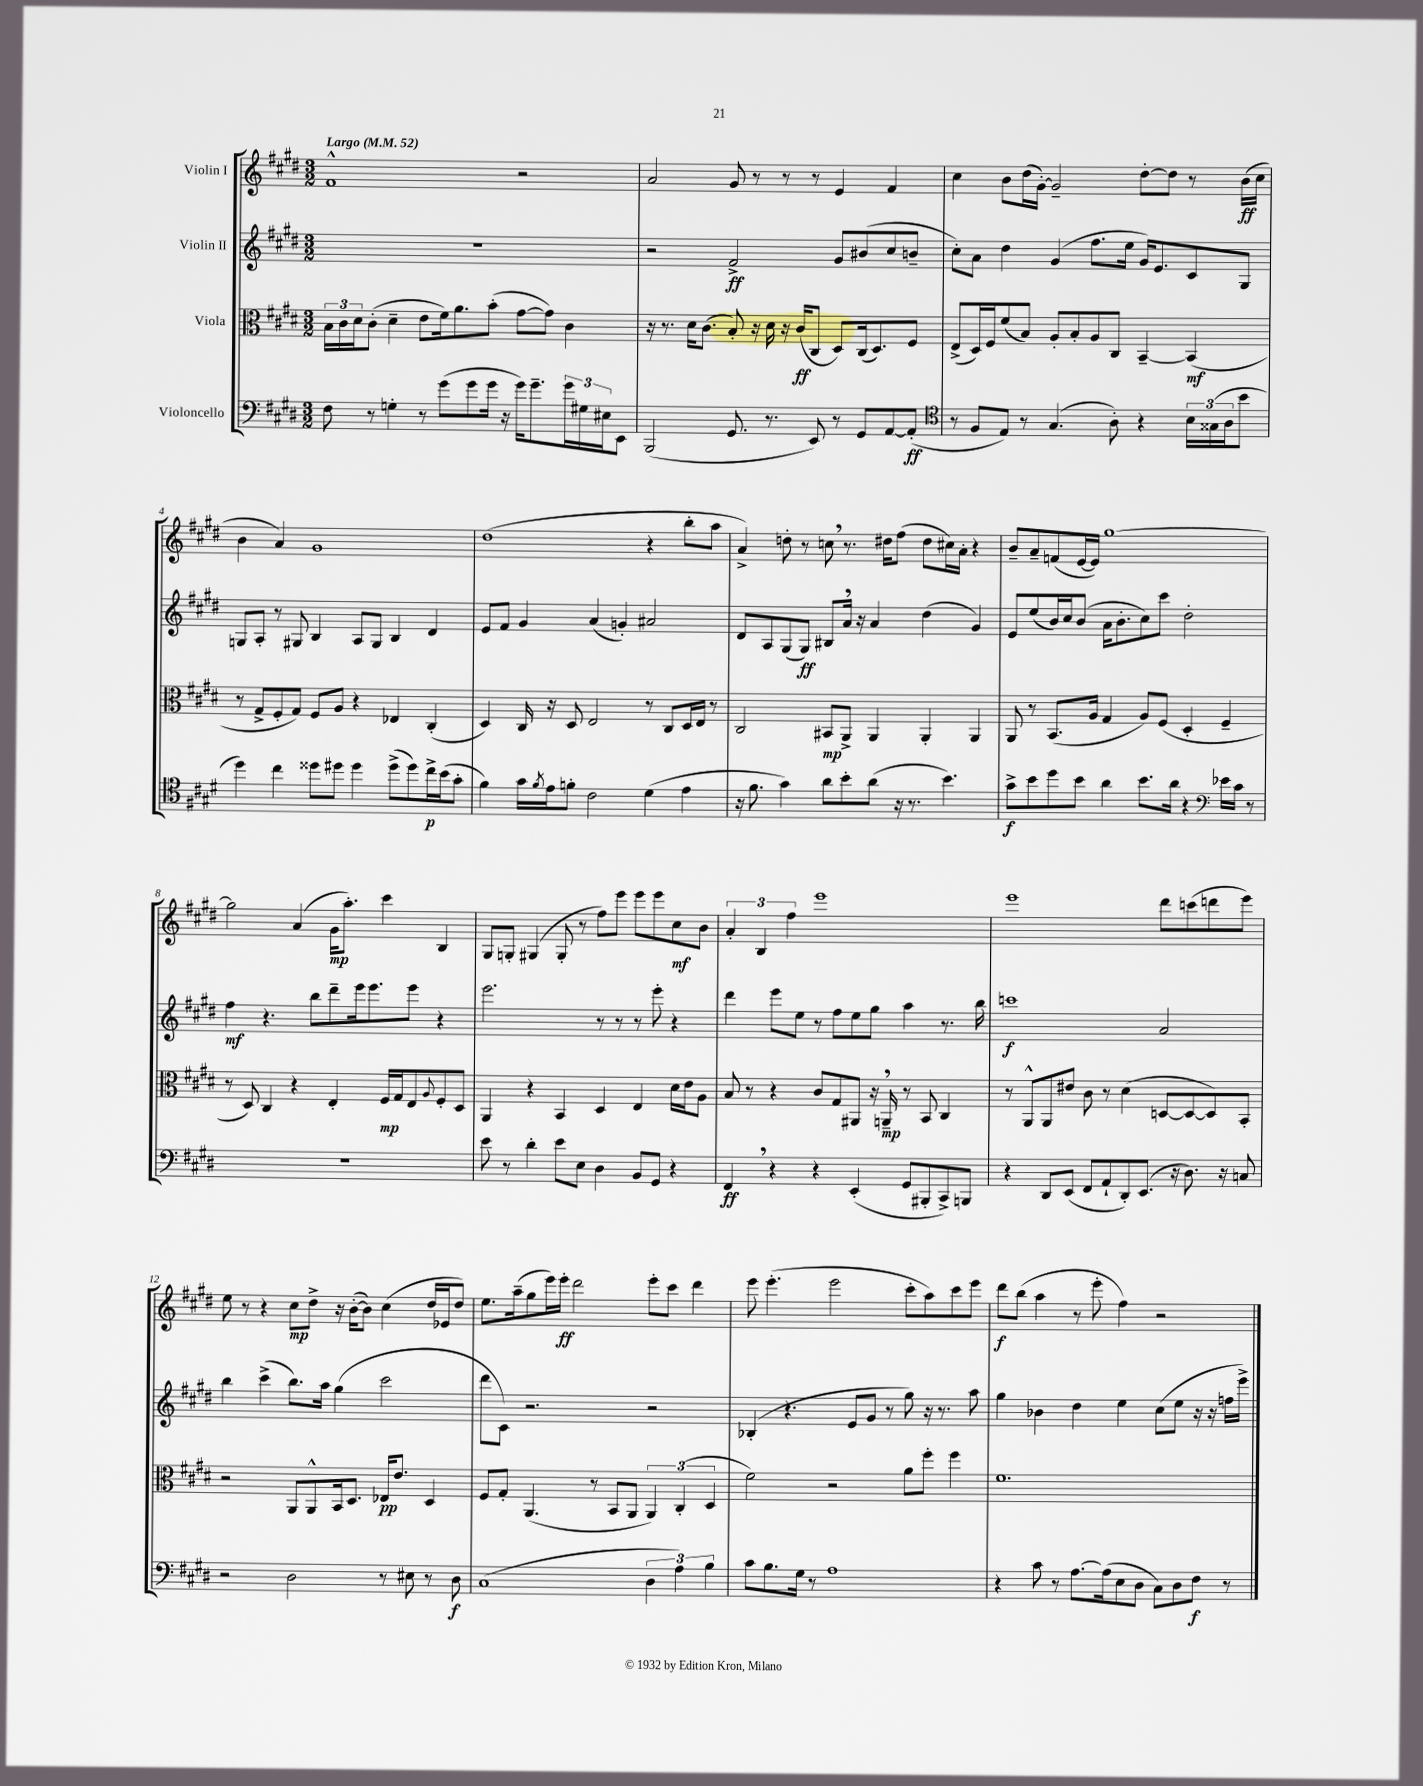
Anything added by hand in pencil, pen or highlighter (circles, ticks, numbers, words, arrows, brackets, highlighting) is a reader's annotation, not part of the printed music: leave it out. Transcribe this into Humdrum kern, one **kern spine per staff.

**kern	**kern	**kern	**kern
*staff4	*staff3	*staff2	*staff1
*clefF4	*clefC3	*clefG2	*clefG2
*k[f#c#g#d#]	*k[f#c#g#d#]	*k[f#c#g#d#]	*k[f#c#g#d#]
*M3/2	*M3/2	*M3/2	*M3/2
*MM52	*MM52	*MM52	*MM52
8F#	24B	1.r	1f#^^
.	24c#	.	.
.	24d#	.	.
8r	(8c#'	.	.
4G'	4d#~	.	.
8r	8e	.	.
(8g#	16f#)	.	.
.	8.a	.	.
8g#	.	.	.
16g#	(8b'	.	.
16r	.	.	.
16g#)	[8g#	.	2r
8.g#~	.	.	.
.	8g#])	.	.
24g#	4c#	.	.
24G#	.	.	.
24E#	.	.	.
8EE	.	.	.
=	=	=	=
(2BBB	16r	2r	2a
.	8.r	.	.
.	16d#	.	.
.	(8.c#	.	.
8.GG#	8B')	2f#^	8g#
.	16r	.	8r
8.r	16d#	.	.
.	16r	.	8r
.	(16c#	.	.
8EE)	8C#	.	8r
8r	8D#)	8g#	4e
8GG#	(16C#	(8b#	.
.	8.D#)	.	.
[8AA	.	8cc#	4f#
(8AA']	8F#	8b~	.
=	=	=	=
*clefC4	*	*	*
8r	(8E^	8cc#')	4cc#
8F#	16D#)	8a	.
.	16F#	.	.
8E)	(8f#	4dd#	8b
8r	8B)	.	(16dd#
.	.	.	[16g#')
(4.G#	8A'	(4g#	2g#~]
.	8B'	.	.
.	8A	8.ff#	.
8A')	8C#	.	.
.	.	16ee	.
4r	[4BB~	16g#)	[8dd#'
.	.	8.e	.
.	.	.	8dd#]
24B	(4BB]	8c#	8r
(24G##	.	.	.
24A	.	.	.
8b	.	8G#	(16b
.	.	.	16cc#
=	=	=	=
4dd#)	8r	8G	4b
.	8G#^	8A'	.
4cc#	8F#'	8r	4a)
.	8G#)	8G#	.
8dd##	8F#	4B	1g#
8dd#	8A	.	.
4dd#	4r	8A	.
.	.	8G#	.
(8dd#^	4E-	4B	.
8dd#)	.	.	.
16cc#^	(4C#'	4d#	.
(16b	.	.	.
8g#'	.	.	.
=	=	=	=
4f#)	4D#)	8e	(1dd#
.	.	8f#	.
16g#	16C#	4g#	.
8qf#	.	.	.
16e	16r	.	.
8f'	8D#	.	.
2c#	2E	(4a	.
.	.	4g')	.
(4d#	8r	2a#	4r
.	8C#	.	.
4e	16D#	.	8bb'
.	16E	.	.
.	8r	.	8aa
=	=	=	=
16r	2C#	8d#	4a^)
8.f#	.	.	.
.	.	8A	.
4g#)	.	(8G#	8dd'
.	.	8G#)	8r
8a	8BB#	8B#	8cc
8b'	8AA^	16a	8.r
.	.	16r	.
(8a	4AA	4a	.
.	.	.	16dd#
16r	.	.	(8ff#
8.r	.	.	.
.	4AA'	(4dd#	8dd#
4.b)	.	.	16cc#)
.	.	.	16a'
.	4AA	4g#)	4r
=	=	=	=
8g#^	8AA	8e	8b~
8b	8r	(8ee	8a~
8dd#	(8.BB	16b)	(8f
.	.	16cc#	.
8b	.	(8b	[16e
.	16A	.	16e])
4a	4G#	16a	[1gg#
.	.	8.b'	.
8.b	8A)	8cc#)	.
.	(8F#	8ccc#	.
16a	.	.	.
4r	4D#'	2dd#'	.
*clefF4	*	*	*
16e-	4F#~	.	.
16c#	.	.	.
8r	.	.	.
=	=	=	=
1.r	8r	4ff#	2gg#]
.	8D#)	.	.
.	4C#	4.r	.
.	4r	.	(4a
.	.	8bb	.
.	4E'	8ddd#~	16g#
.	.	.	8.aa')
.	.	16eee	.
.	.	8.eee	.
.	16F#	.	4ccc#
.	16G#	.	.
.	8E	8eee	.
.	8qqA	.	.
.	8F#'	4r	4B
.	8D#	.	.
=	=	=	=
8e	4AA	2.eee	8G#
8r	.	.	8G'
4d#'	4r	.	(4G#
8e	4BB	.	8G#'
8E	.	.	8r
4D#	4D#	8r	8ff#)
.	.	8r	8eee
8BB	4E	8r	8eee
8GG#	.	8eee'	8eee
4r	16d#	4r	8cc#
.	16e	.	.
.	8A	.	8b
=	=	=	=
4FF#	8B	4ddd#	6a'
.	8r	.	.
.	.	.	6B
4r	4r	8eee	.
.	.	.	6ff#
.	.	8ee	.
4r	8c#	8r	1eee
.	8G#	8ff#	.
(4EE'	8AA#	8ee	.
.	16r	8gg#	.
.	16AA~	.	.
8GG#	8r	4aa	.
8BBB#'	8BB	.	.
8CC#^)	4C#	8.r	.
8BBB	.	.	.
.	.	16bb	.
=	=	=	=
4r	8r	1ccc	1eee
.	8AA^^	.	.
8DD#	8AA	.	.
(8EE	8e#	.	.
8FF#	8c#	.	.
8AA`	8r	.	.
8DD#')	(4d#	.	.
(8.EE	.	.	.
.	[8D	2a	8ddd#
16r	.	.	.
8.D#)	8D_	.	(8ccc
.	8D])	.	8ddd
16r	.	.	.
8C	8BB'	.	8eee)
=	=	=	=
2r	2r	4bb	8ee
.	.	.	8r
.	.	(4ccc#^	4r
2D#	8AA	8.bb)	8cc#
.	8AA^^	.	8dd#^
.	.	16aa	.
.	16BB	(4gg#	16r
.	8.D#	.	([16b'
.	.	.	8b])
8r	16E-	2ccc#	(4cc#
.	8.e	.	.
8E#	.	.	.
8r	4D#	.	16dd#
.	.	.	16e-
8D#	.	.	8dd#)
=	=	=	=
(1C#	8F#	8ddd#	8.ee
.	8G#'	8c#)	.
.	.	.	(16aa~
.	(4.AA	2.r	8gg#
.	.	.	16eee)
.	.	.	16eee'
.	.	.	2ddd#
.	8r	.	.
.	8BB	.	.
.	8AA	.	.
6D#	6AA)	2r	8eee'
.	.	.	8ccc#
6A)	(6C#'	.	.
.	.	.	4ddd#
6B	6D#	.	.
=	=	=	=
8c#	2f#)	(4B-'	8eee
8.B	.	.	(4.eee'
.	.	4.r	.
16G#	.	.	.
8r	.	.	.
1A	2r	.	2eee
.	.	8e	.
.	.	8g#	.
.	.	8r	.
.	8a	8gg#)	8ccc#'
.	8ff#'	16r	8aa)
.	.	8.r	.
.	4ff#	.	8ccc#
.	.	8aa	8eee
=	=	=	=
4r	1.f#	4gg#	8ddd#
.	.	.	(8bb
8c#	.	4b-	4aa
8r	.	.	.
[8.A	.	4dd#	8r
.	.	.	8eee'
(16A]	.	.	.
8E	.	4ee	4ff#)
8D#	.	.	.
8C#)	.	(8cc#	2r
8D#	.	8ee	.
8F#	.	16r	.
.	.	16r	.
8r	.	16ff	.
.	.	16eee^)	.
==	==	==	==
*-	*-	*-	*-
